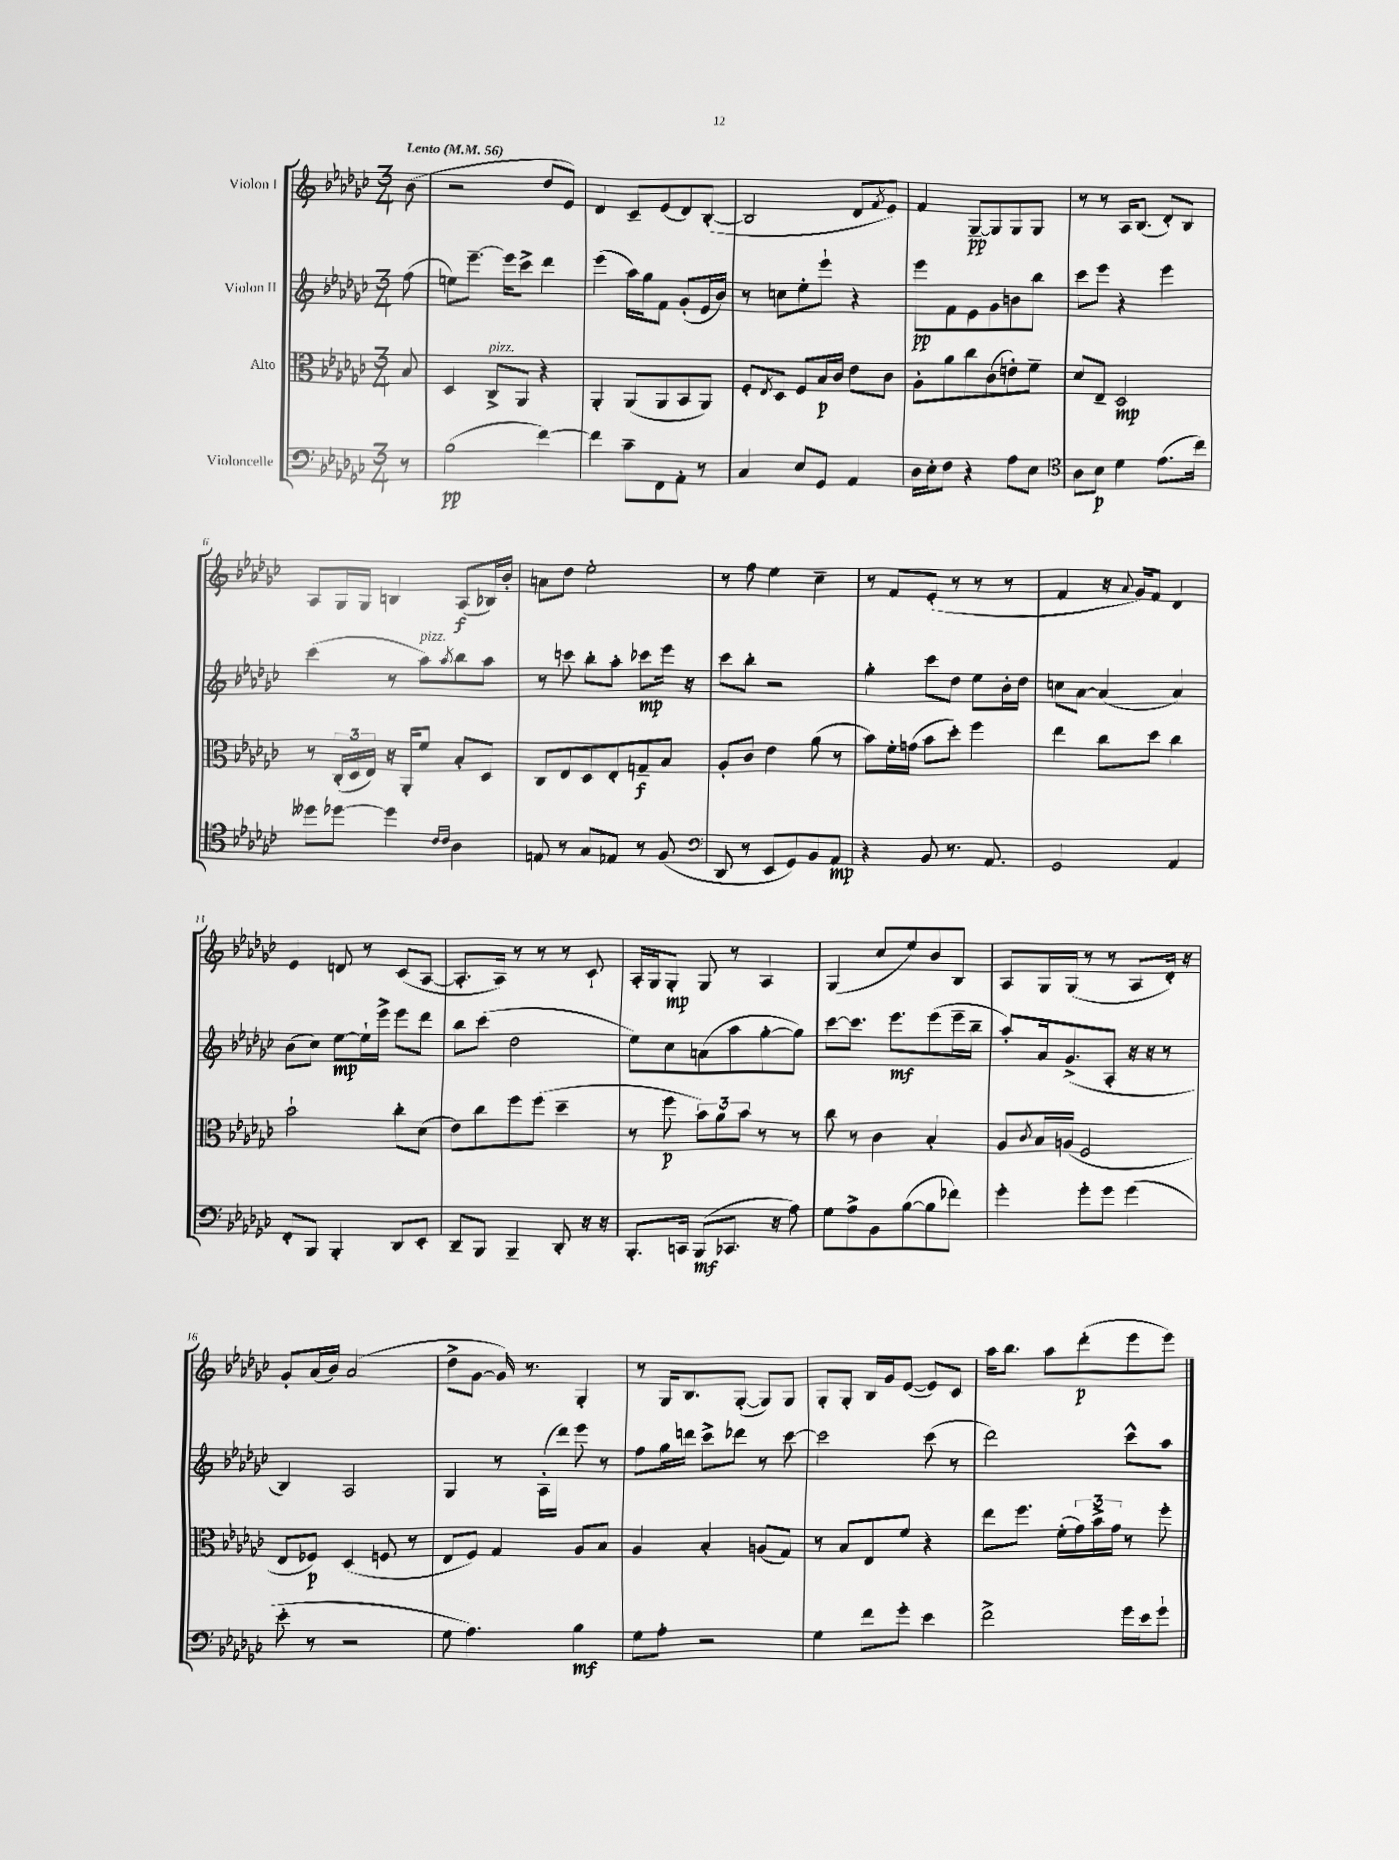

**kern	**dynam	**kern	**dynam	**kern	**dynam	**kern	**dynam
*part4	*part4	*part3	*part3	*part2	*part2	*part1	*part1
*staff4	*staff4	*staff3	*staff3	*staff2	*staff2	*staff1	*staff1
*I"Violoncelle	*	*I"Alto	*	*I"Violon II	*	*I"Violon I	*
*clefF4	*	*clefC3	*	*clefG2	*	*clefG2	*
*k[b-e-a-d-g-c-]	*	*k[b-e-a-d-g-c-]	*	*k[b-e-a-d-g-c-]	*	*k[b-e-a-d-g-c-]	*
*M3/4	*	*M3/4	*	*M3/4	*	*M3/4	*
*MM56	*	*MM56	*	*MM56	*	*MM56	*
=	=	=	=	=	=	=	=
!	!	!	!	!	!	!LO:TX:a:B:t=Lento	!
8r	.	8B-/	.	(8ff\	.	(8b-\	.
=1	=1	=1	=1	=1	=1	=1	=1
(2B-\	pp	4D-/	.	8een\L)	.	2r	.
.	.	.	.	[8.eee-~\J	.	.	.
!	!	!LO:TX:a:i:t=pizz.	!	!	!	!	!
.	.	8C-^/L	.	.	.	.	.
.	.	.	.	16eee-\KL]	.	.	.
.	.	8AA-/J	.	8ccc-^\J	.	.	.
[4f\)	.	4r	.	4ddd-\	.	8dd-/L	.
.	.	.	.	.	.	8e-/J)	.
=2	=2	=2	=2	=2	=2	=2	=2
4f\]	.	4AA-'/	.	(4eee-\	.	4d-/	.
8c-~\L	.	(8AA-/L	.	16aa-\LL)	.	8c-~/L	.
.	.	.	.	16gg-\J	.	.	.
8FF\	.	8AA-/	.	8f\J	.	(8e-/	.
8AA-'\J	.	8BB-/	.	(8g-'/L	.	8d-/)	.
8r	.	8AA-/J)	.	16e-/L	.	([8B-'/J	.
.	.	.	.	16b-/JJ)	.	.	.
=3	=3	=3	=3	=3	=3	=3	=3
4C-/	.	8F'/L	.	8r	.	2B-/]	.
.	.	8qE-/	.	.	.	.	.
.	.	8D-/J	.	8ccn\L	.	.	.
8E-/L	.	8F/L	.	8ee-'\	.	.	.
8GG-/J	.	16B-/L	p	8eee-`\J	.	.	.
.	.	16c-/JJ	.	.	.	.	.
4AA-/	.	8e-\L	.	4r	.	8d-/L	.
.	.	.	.	.	.	8qf/	.
.	.	8c-\J	.	.	.	8e-/J)	.
=4	=4	=4	=4	=4	=4	=4	=4
16D-\LL	.	8A-'\L	.	8eee-\L	pp	4f/	.
16E-'\J	.	.	.	.	.	.	.
8F\J	.	8a-\	.	8f\	.	.	.
4r	.	8cc-\	.	8e-\	.	[8G-~/L	pp
.	.	(8c-\	.	8g-\	.	8G-/]	.
8A-\L	.	8en'\)	.	8bn\	.	8G-/	.
8E-\J	.	8f~\J	.	8bb-\J	.	8G-/J	.
=5	=5	=5	=5	=5	=5	=5	=5
*clefC4	*	*	*	*	*	*	*
8A-\L	.	8d-/L	.	8ccc-\L	.	8r	.
8B-\J	p	8E-~/J	.	8eee-\J	.	8r	.
4d-\	.	2D-/	mp	4r	.	16A-/KL	.
.	.	.	.	.	.	(8.B-/J	.
(8.e-\L	.	.	.	4eee-\	.	8d-'/L)	.
.	.	.	.	.	.	8B-/J	.
16cc-\Jk)	.	.	.	.	.	.	.
!!LO:LB:g=z
=6	=6	=6	=6	=6	=6	=6	=6
8dd--X\L	.	8r	.	(4ccc-\	.	8A-/L	.
[8dd-X\J	.	(24C-'/LL	.	.	.	16G-/L	.
.	.	24D-/	.	.	.	.	.
.	.	.	.	.	.	16G-/JJ	.
.	.	24E-/JJ)	.	.	.	.	.
4dd-\]	.	16r	.	8r	.	4Bn/	.
.	.	16AA-'/KL	.	.	.	.	.
!	!	!	!	!LO:TX:a:i:t=pizz.	!	!	!
.	.	8f/J	.	8aa-\L)	.	.	.
16qqc-/LL	.	.	.	.	.	.	.
16qqc-/JJ	.	.	.	8qaa-/	.	.	.
4A-\	.	8B-'/L	.	8bb-\	.	(8A-/L	f
.	.	8D-/J	.	8aa-\J	.	16B-X/L)	.
.	.	.	.	.	.	16b-'/JJ	.
=7	=7	=7	=7	=7	=7	=7	=7
8En/	.	8C-/L	.	8r	.	8an\L	.
8r	.	8E-/	.	8cccn\	.	8dd-\J	.
8G-/L	.	8D-/	.	8bb-'\L	.	2ee-'\	.
8E-X/J	.	8E-'/	.	8aa-'\J	.	.	.
8r	.	8Gn~/	f	8ccc-X\L	mp	.	.
(8F/	.	8B-/J	.	16eee-\Jk	.	.	.
.	.	.	.	16r	.	.	.
=8	=8	=8	=8	=8	=8	=8	=8
*clefF4	*	*	*	*	*	*	*
8DD-/	.	8A-'/L	.	8ccc-\L	.	8r	.
8r	.	8c-/J	.	8bb-'\J	.	8ff\	.
8EE-/L	.	4e-\	.	2r	.	4ee-\	.
8GG-/)	.	.	.	.	.	.	.
8BB-/	.	(8a-\	.	.	.	4cc-~\	.
8AA-/J	mp	8r	.	.	.	.	.
=9	=9	=9	=9	=9	=9	=9	=9
4r	.	8b-\L)	.	4gg-'\	.	8r	.
.	.	16f'\L	.	.	.	8f/L	.
.	.	(16gn\JJ	.	.	.	.	.
8BB-/	.	8b-\L	.	8ccc-\L	.	(8e-'/J	.
8.r	.	8dd-'\J)	.	8dd-\J	.	8r	.
.	.	4ff\	.	8ee-\L	.	8r	.
8.AA-/	.	.	.	.	.	.	.
.	.	.	.	16b-'\L	.	8r	.
.	.	.	.	16dd-\JJ	.	.	.
=10	=10	=10	=10	=10	=10	=10	=10
2GG-/	.	4ee-\	.	8ccn\L	.	4f/	.
.	.	.	.	[8a-\J	.	.	.
.	.	8cc-\L	.	(4a-/]	.	16r	.
.	.	.	.	.	.	8qqa-/	.
.	.	.	.	.	.	16g-/KL)	.
.	.	8dd-\J	.	.	.	8f/J	.
4AA-/	.	4cc-\	.	4a-/)	.	4d-/	.
!!LO:LB:g=z
=11	=11	=11	=11	=11	=11	=11	=11
8FF'/L	.	2b-`\	.	(8b-\L	.	4e-/	.
8BBB-/J	.	.	.	8cc-\J)	.	.	.
4BBB-'/	.	.	.	[8ee-\L	mp	8dn/	.
.	.	.	.	16ee-`\L]	.	8r	.
.	.	.	.	16eee-^\JJ	.	.	.
8DD-/L	.	8cc-'\L	.	8eee-\L	.	(8c-/L	.
8EE-'/J	.	(8d-\J	.	8ddd-\J	.	[8A-/J	.
=12	=12	=12	=12	=12	=12	=12	=12
8DD-~/L	.	8e-\L)	.	8bb-\L	.	8.A-'/L]	.
8BBB-/J	.	8cc-\	.	(8ccc-\J	.	.	.
.	.	.	.	.	.	16A-/Jk)	.
4BBB-~/	.	8ff\	.	2dd-\	.	8r	.
.	.	(8ff\J	.	.	.	8r	.
8DD-'/	.	4dd-~\	.	.	.	8r	.
16r	.	.	.	.	.	8c-`/	.
16r	.	.	.	.	.	.	.
=13	=13	=13	=13	=13	=13	=13	=13
8.BBB-'/L	.	8r	.	8ee-\L)	.	16A-'/LL	.
.	.	.	.	.	.	16G-/J	.
.	.	8ff\	p	8cc-\	.	8G-'/J	mp
16CCn/Jk	.	.	.	.	.	.	.
(8BBB-/L	mf	12b-\L)	.	(8an\	.	8G-/	.
.	.	12a-\	.	.	.	.	.
8.CC-X/J	.	.	.	8aa-\	.	8r	.
.	.	12b-\J	.	.	.	.	.
.	.	8r	.	[8gg-'\	.	4A-/	.
16r	.	.	.	.	.	.	.
8A-\)	.	8r	.	8gg-\J])	.	.	.
=14	=14	=14	=14	=14	=14	=14	=14
8G-\L	.	8cc-\	.	[8ccc-\L	.	(4G-/	.
8A-^\	.	8r	.	8.ccc-\J]	.	.	.
8BB-\	.	4c-\	.	.	.	8cc-/L	.
.	.	.	.	8.eee-\L	mf	.	.
([8B-\	.	.	.	.	.	8ee-/)	.
8B-\]	.	4B-'/	.	(8eee-\	.	8b-/	.
8f-X\J)	.	.	.	16eee-~\L	.	8B-/J	.
.	.	.	.	16bb-~\JJ	.	.	.
=15	=15	=15	=15	=15	=15	=15	=15
4g-'\	.	8A-/L	.	8aa-'/L)	.	8A-/L	.
.	.	8qc-/	.	.	.	.	.
.	.	16B-/L	.	16a-/k	.	16G-/L	.
.	.	(16An/JJ	.	(8.g-^/	.	(16G-/JJ	.
8g-'\L	.	2F/	.	.	.	8r	.
8g-\J	.	.	.	8A-'/J	.	8r	.
(4g-\	.	.	.	16r	.	8A-/L	.
.	.	.	.	16r	.	.	.
.	.	.	.	8r	.	16d-'/Jk)	.
.	.	.	.	.	.	16r	.
!!LO:LB:g=z
=16	=16	=16	=16	=16	=16	=16	=16
8e-'\	.	8E-/L	.	4B-/)	.	8g-'/L	.
8r	.	8F-X/J)	p	.	.	(16a-/L	.
.	.	.	.	.	.	16b-/JJ)	.
2r	.	(4D-/	.	2A-/	.	(2a-/	.
.	.	8Fn/	.	.	.	.	.
.	.	8r	.	.	.	.	.
=17	=17	=17	=17	=17	=17	=17	=17
8G-\	.	8E-/L	.	4G-/	.	8dd-^\L	.
4.A-\)	.	8F/J)	.	.	.	[8g-\J	.
.	.	4G-/	.	8r	.	16g-/])	.
.	.	.	.	.	.	8.r	.
.	.	.	.	(16A-'\LL	.	.	.
.	.	.	.	16ddd-\JJ)	.	.	.
4B-\	mf	8A-/L	.	8eee-\	.	4G-'/	.
.	.	8B-/J	.	8r	.	.	.
=18	=18	=18	=18	=18	=18	=18	=18
8G-\L	.	4A-/	.	8ff\L	.	8r	.
8A-'\J	.	.	.	16gg-\L	.	16G-/KL	.
.	.	.	.	16dddn\JJ	.	8.B-/	.
2r	.	4B-'/	.	8ccc-^\L	.	.	.
.	.	.	.	8ddd-X\J	.	([8G-'/J	.
.	.	(8An/L	.	8r	.	8G-/L])	.
.	.	8G-/J)	.	[8ccc-\	.	8G-/J	.
=19	=19	=19	=19	=19	=19	=19	=19
4G-\	.	8r	.	2ccc-\]	.	8G-'/L	.
.	.	8B-/L	.	.	.	8G-'/J	.
8f\L	.	8E-/	.	.	.	16B-/LL	.
.	.	.	.	.	.	16g-/J	.
8g-'\J	.	8f/J	.	.	.	([8e-/J	.
4e-\	.	4r	.	(8ccc-\	.	8e-/L])	.
.	.	.	.	8r	.	8c-/J	.
=20	=20	=20	=20	=20	=20	=20	=20
2f^\	.	8ee-\L	.	2ddd-\)	.	16aa-\KL	.
.	.	.	.	.	.	8.bb-\J	.
.	.	8.ff\J	.	.	.	.	.
.	.	.	.	.	.	8aa-\L	.
.	.	(16f'\LL	.	.	.	.	.
.	.	24g-\)	.	.	.	(8ddd-'\	p
.	.	24b-^\	.	.	.	.	.
.	.	24g-\JJ	.	.	.	.	.
16g-\LL	.	8r	.	8ccc-^^\L	.	8eee-\	.
16e-\J	.	.	.	.	.	.	.
8g-`\J	.	8ff'\	.	8aa-\J	.	8eee-\J)	.
==	==	==	==	==	==	==	==
*-	*-	*-	*-	*-	*-	*-	*-
